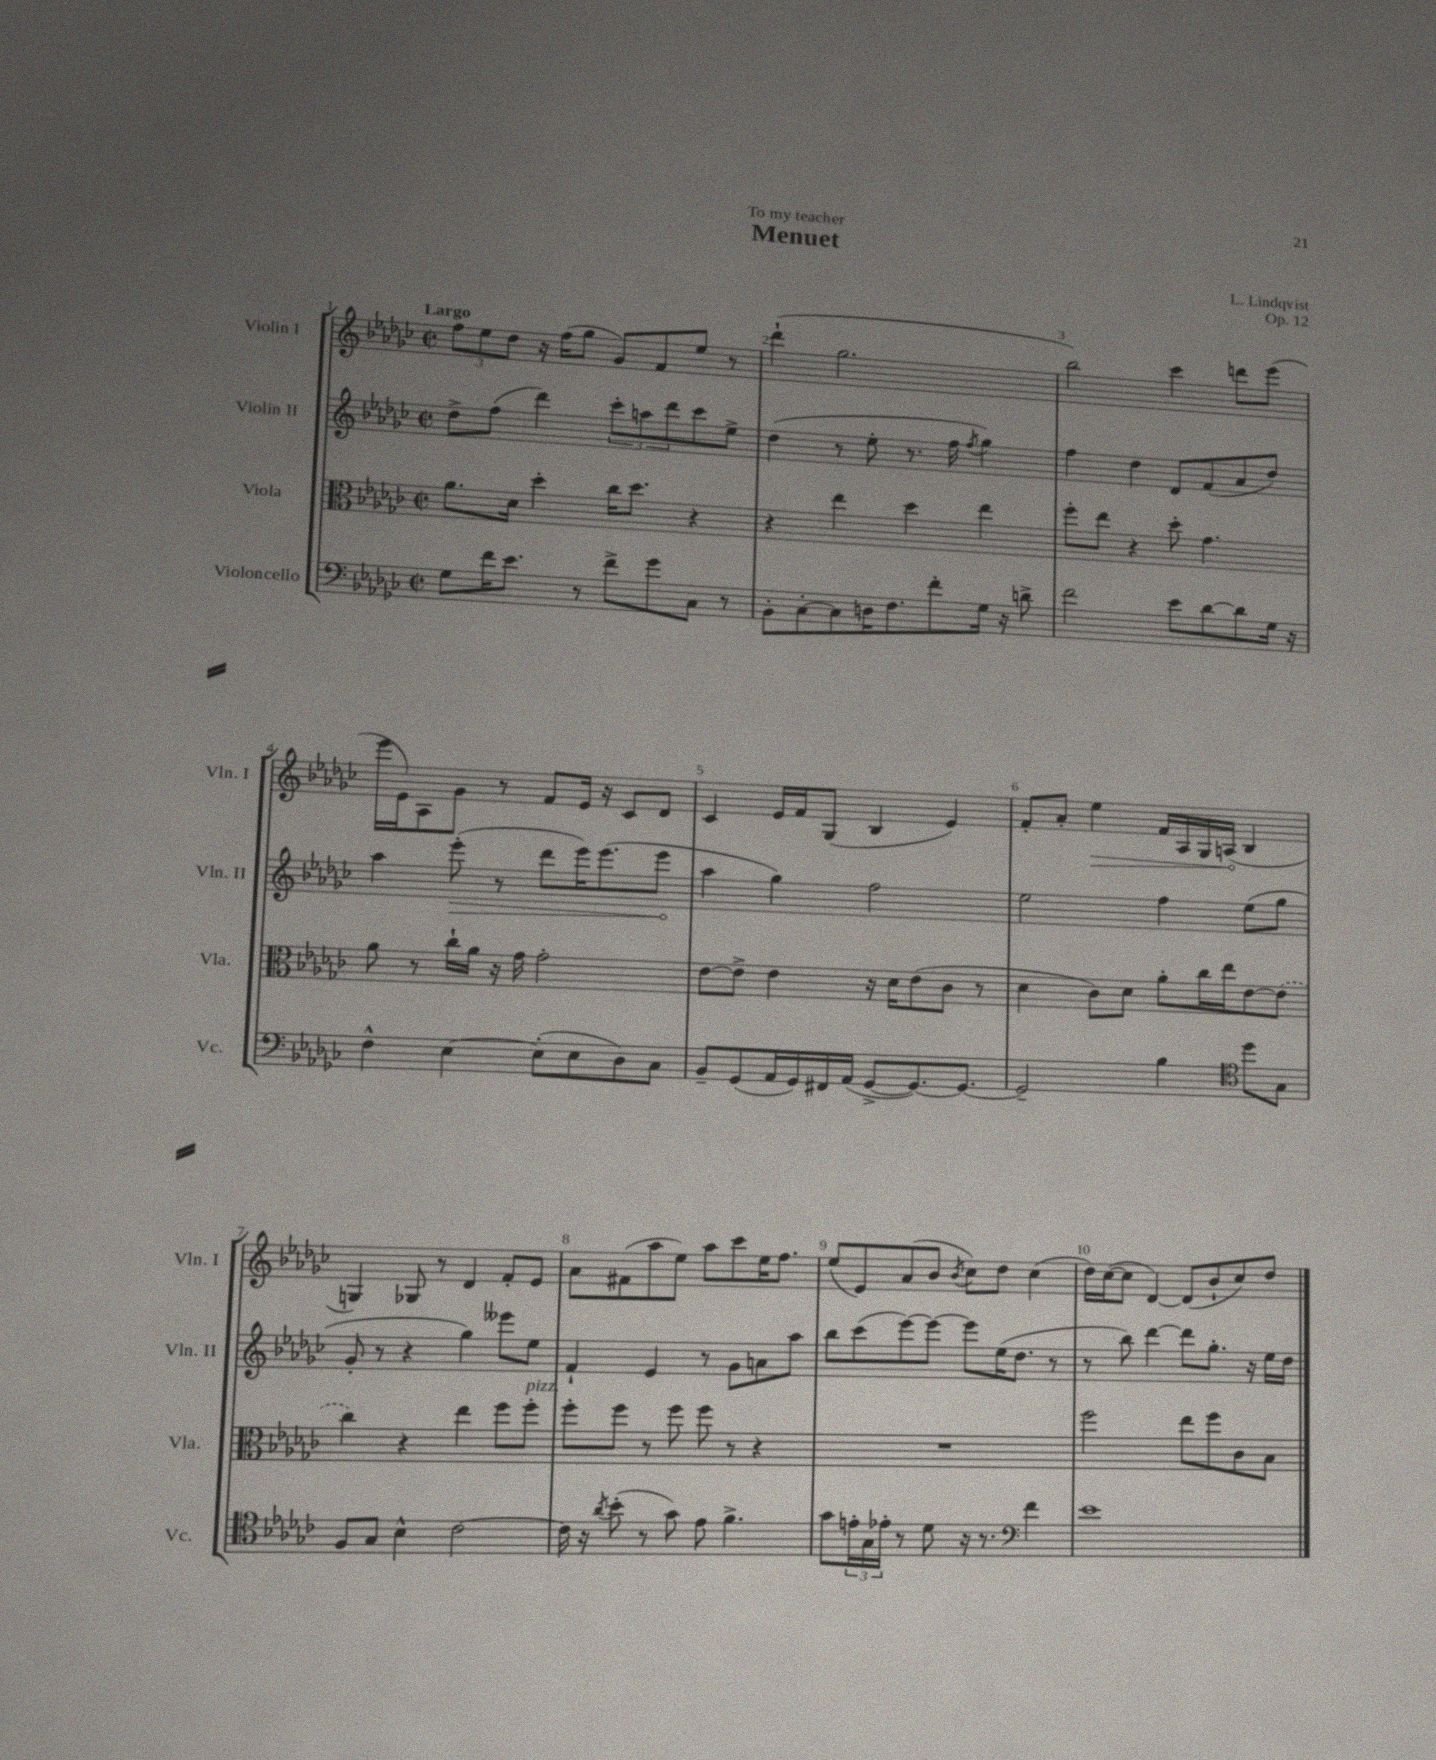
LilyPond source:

\header { title = "Menuet" composer = "L. Lindqvist" dedication = "To my teacher" opus = "Op. 12" }
<<
\new StaffGroup <<
\new Staff = "s0" \with { instrumentName = "Violin I" shortInstrumentName = "Vln. I" } {
    \clef treble \key ges \major \defaultTimeSignature \time 2/2 \tempo "Largo"
    \tuplet 3/2 { f''8 ees''8 des''8 } r16 f''16( ges''8 ges'8) f'8 ees''8 r8 |
    des'''4-!( ges''2. |
    bes''2) ces'''4 d'''8 ees'''8( |
    ees'''16 ees'16) aes8 ges'8 r8 f'8 ees'16 r16 ces'8 des'8 |
    ces'4 ees'16 f'16 ges8( bes4 ees'4) |
    f'8-. aes'8-. \once \override Hairpin.circled-tip = ##t ees''4\> f'16 aes16 ges16 a16\!( bes4 |
    g4) ges8 r8 des'4 f'8-. ees'8 |
    aes'8 fis'8( aes''8 ees''8) aes''8 ces'''8 ees''16 f''8. |
    ees''8( ees'8) aes'8( bes'8 \acciaccatura { bes'8 } ces''8) des''8 ces''4( |
    des''16) ces''16~( ces''8 des'4~) des'8( bes'8-! ces''8) des''8 \bar "|." |
}
\new Staff = "s1" \with { instrumentName = "Violin II" shortInstrumentName = "Vln. II" } {
    \clef treble \key ges \major \defaultTimeSignature \time 2/2
    des''8-> f''8( des'''4) \tuplet 3/2 { ces'''8-. a''8 des'''8 } ces'''8 ees''8-> |
    des''4( r8 ees''8-. r8. f''16 \acciaccatura { f''8 } ges''4) |
    f''4 des''4 des'8 f'8( aes'8 des''8) |
    aes''4 \once \override Hairpin.circled-tip = ##t ees'''8-.\>( r8 des'''8 ees'''16) ees'''8.( ees'''8\! |
    aes''4 ges''4) f''2 |
    ees''2 f''4 ees''8( ges''8 |
    ges'8-. r8 r4 ges''4) eeses'''8 ees''8 |
    f'4-! ees'4 r8 ges'8 a'8 aes''8 |
    bes''8 ces'''8( ees'''8~) ees'''8~ ees'''8 ees''16( des''8. r8 |
    r8 bes''8) des'''4~ des'''8 ges''8.-. r16 ees''16 des''16 \bar "|." |
}
\new Staff = "s2" \with { instrumentName = "Viola" shortInstrumentName = "Vla." } {
    \clef alto \key ges \major \defaultTimeSignature \time 2/2
    aes'8. des'16 des''4-. ces''16 des''8. r4 |
    r4 ees''4 des''4 ees''4 |
    f''8-. ees''8 r4 des''8-. ges'4. |
    aes'8 r8 ces''16-! aes'16 r16 ges'16 ges'2-. |
    ees'8~ ees'8-> ees'4 r16 des'16 ees'8( ces'8 r8 |
    des'4 ces'8) des'8 aes'8-. ces''16 ees''16 ees'8~ \once \slurDashed ees'8( |
    ces''4) r4 ees''4 f''8 f''8-.^\markup { \italic "pizz." } |
    f''8-. f''8 r8 f''8 f''8 r8 r4 |
    R1 |
    f''2 ees''8 f''8 ces'8 bes8 \bar "|." |
}
\new Staff = "s3" \with { instrumentName = "Violoncello" shortInstrumentName = "Vc." } {
    \clef bass \key ges \major \defaultTimeSignature \time 2/2
    ges8 f'16 ees'8. r8 f'8-> ges'8 ces8 r8 |
    bes,8-. ces8~-. ces8 d16 f8. f'8-. ges16 r16 d'8-> |
    f'2 ees'8 des'8~ des'8 ges16 r16 |
    f4-^ ees4~ ees8-.( ees8 des8) ces8 |
    bes,8-- ges,8( aes,16 ges,16) fis,16 aes,16( ges,8~-> ges,8.~) ges,8.~ |
    ges,2-- bes4 \clef tenor des''8 ges8 |
    f8 ges8 bes4-^ ces'2~ |
    ces'16 r16 \acciaccatura { aes'8 } bes'8-.( r8 ges'8) ees'8 f'4.-> |
    ges'8 \tuplet 3/2 { e'16-. ges16 ees'16-. } r8 des'8 r16 r8. \clef bass f'4 |
    ees'1 \bar "|." |
}
>>
>>
\layout { \context { \Score \override BarNumber.break-visibility = ##(#f #t #t) barNumberVisibility = #all-bar-numbers-visible } }
